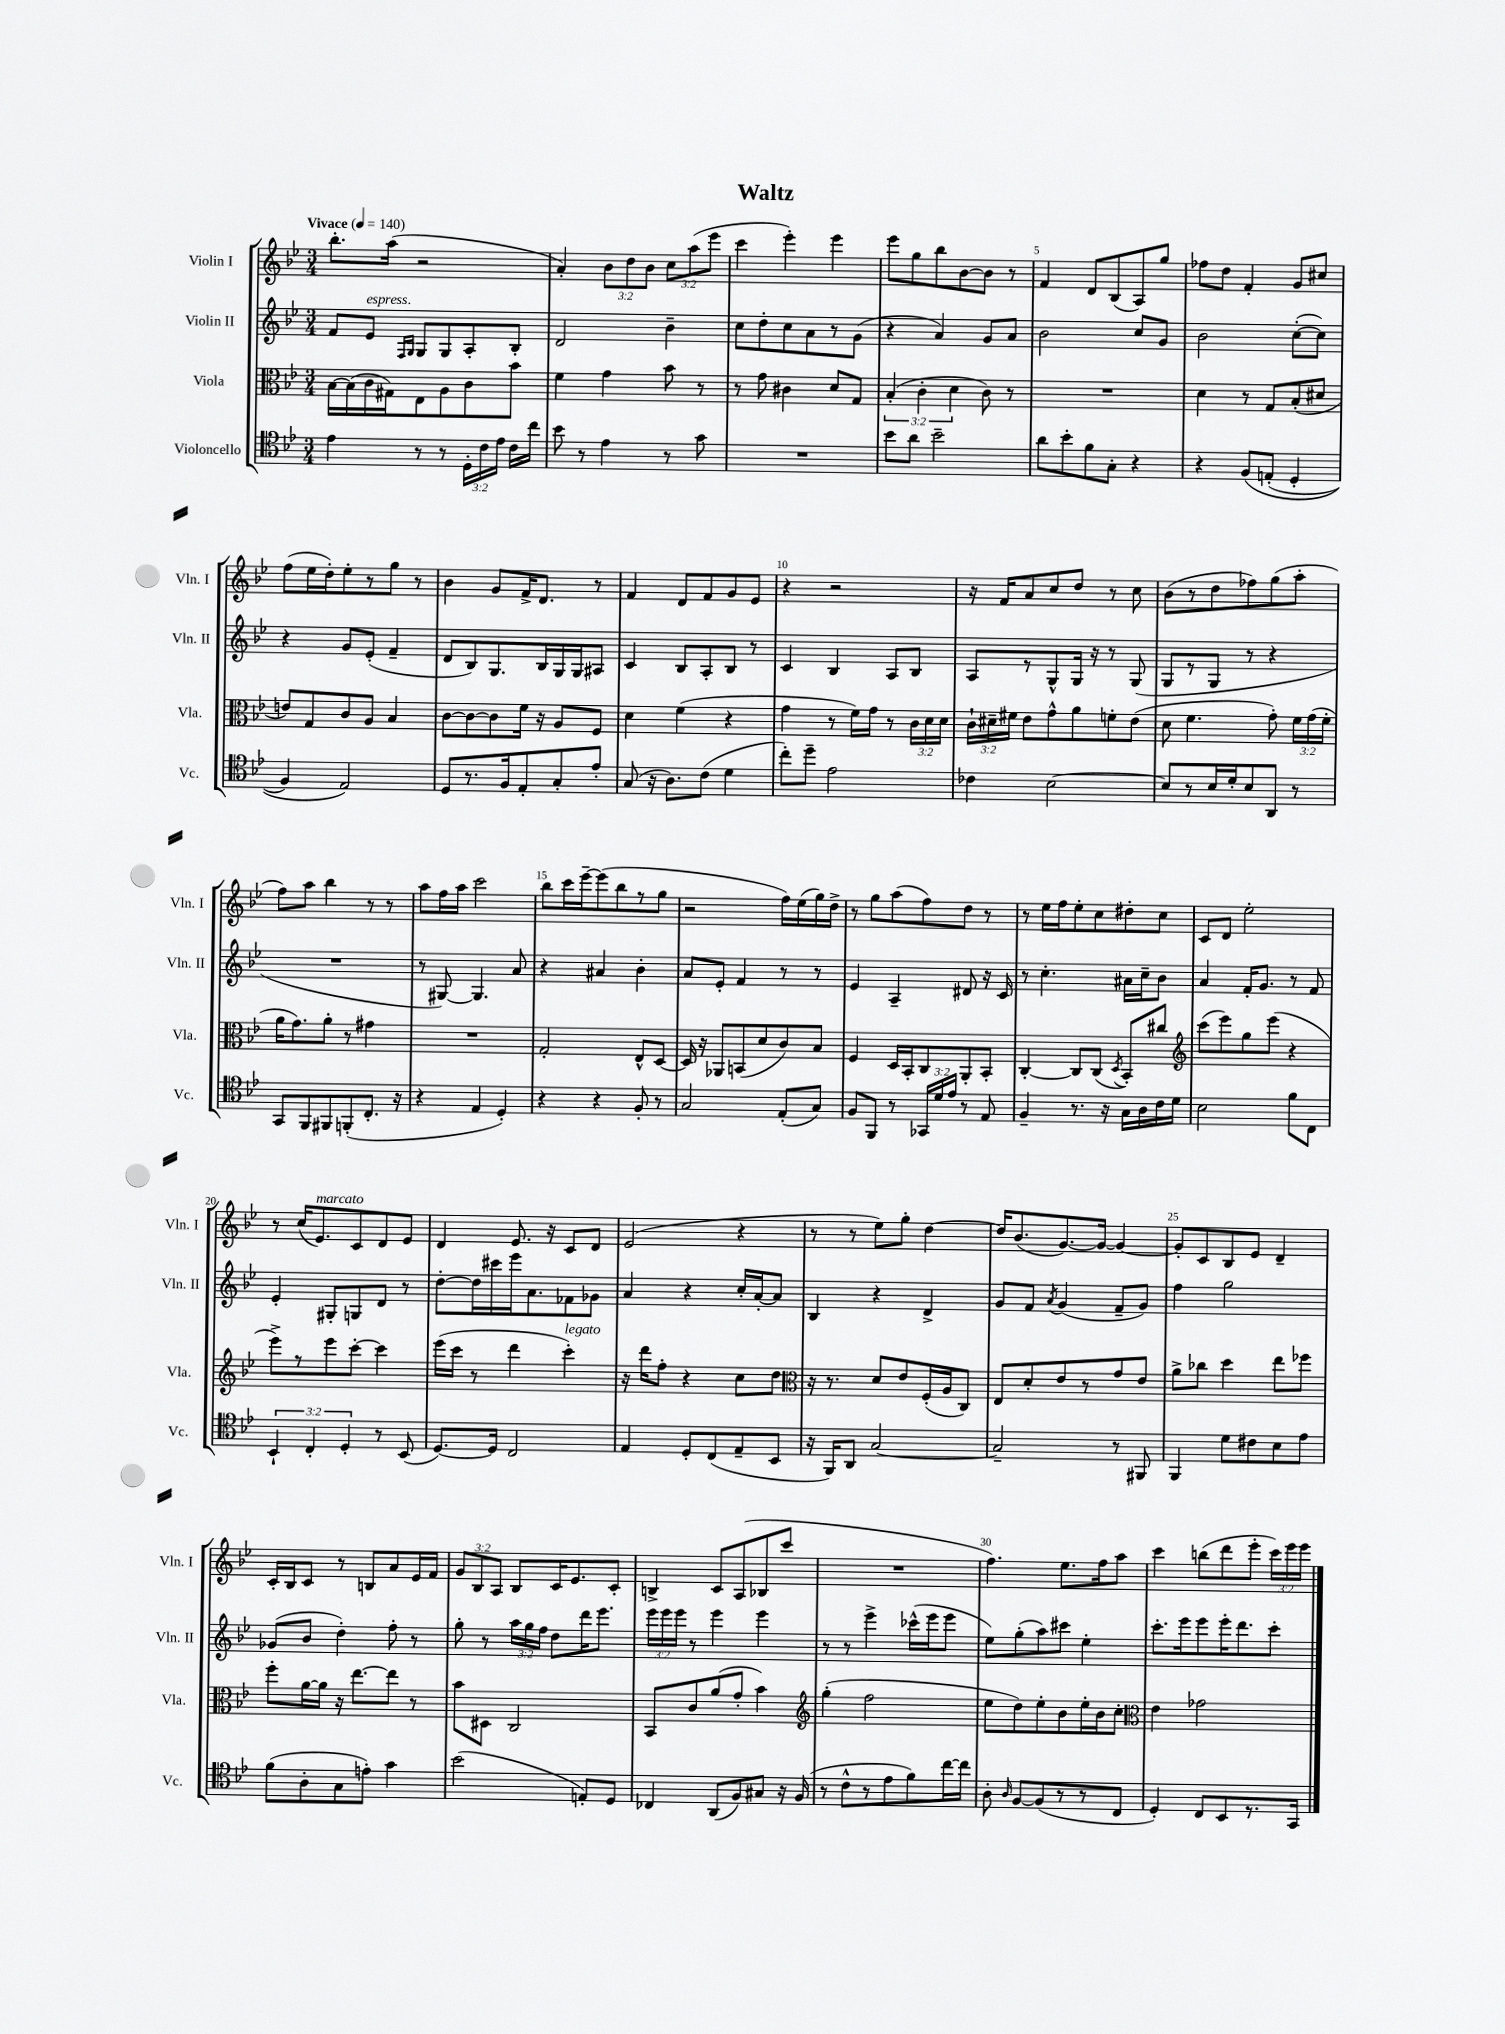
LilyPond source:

\header { title = "Waltz" }
<<
\new StaffGroup <<
\new Staff = "s0" \with { instrumentName = "Violin I" shortInstrumentName = "Vln. I" } {
    \clef treble \key bes \major \numericTimeSignature \time 3/4 \override Staff.TupletNumber.text = #tuplet-number::calc-fraction-text \tempo "Vivace" 4 = 140
    \autoBeamOff bes''8.[-. a''16]( r2 |
    a'4-.) \tuplet 3/2 { bes'8[ d''8 bes'8] } \tuplet 3/2 { c''8[ a''8( ees'''8] } |
    c'''4 ees'''4-.) ees'''4 |
    ees'''8[ g''8 bes''8 bes'8~ bes'8] r8 |
    f'4 d'8[ bes8( a8) g''8] |
    fes''8[ d''8] f'4-. g'8[ cis''8] |
    f''8[( ees''16 d''16-.) ees''8-. r8 g''8] r8 |
    bes'4 g'8[ f'16-> d'8.] r8 |
    f'4 d'8[ f'8 g'8 ees'8] |
    r4 r2 |
    r16 f'16[ a'8 c''8 d''8] r8 c''8 |
    bes'8[( r8 d''8 fes''8) g''8( a''8]-. |
    f''8[) a''8] bes''4 r8 r8 |
    a''8[ f''16 a''16] c'''2 |
    bes''8[ c'''16 ees'''16~-- ees'''8( bes''8 r8 g''8] |
    r2 f''16[) ees''16( g''16) d''16]-> |
    r8 g''8[ a''8( f''8) d''8] r8 |
    r8 ees''16[ f''16 ees''8-. c''8 dis''8-. c''8] |
    c'8[ d'8] ees''2-. |
    r8 c''16[( ees'8.^\markup { \italic "marcato" }) c'8 d'8 ees'8] |
    d'4 ees'8. r16 c'8[ d'8] |
    ees'2( r4 |
    r8 r8 ees''8[) g''8]-. d''4~ |
    d''16[ bes'8.( g'8.~) g'16]~ g'4~ |
    g'8[-. c'8 bes8 ees'8] d'4-- |
    c'16[-. bes16 c'8] r8 b8[ a'8 ees'16 f'16] |
    \tuplet 3/2 { g'8[ bes8 a8] } bes8[ c'16 ees'8. c'8]-. |
    b4-> c'8[ a8( bes8 c'''8] |
    R2. |
    f''4.) ees''8.[ f''16 a''8] |
    c'''4 b''8[( d'''8 ees'''8]-. \tuplet 3/2 { c'''16[) ees'''16 ees'''16] } \bar "|." |
}
\new Staff = "s1" \with { instrumentName = "Violin II" shortInstrumentName = "Vln. II" } {
    \clef treble \key bes \major \numericTimeSignature \time 3/4 \override Staff.TupletNumber.text = #tuplet-number::calc-fraction-text
    \autoBeamOff f'8[ ees'8]^\markup { \italic "espress." } \grace { f16[ g16] } g8[ g8 a8-. bes8]-. |
    d'2 bes'4-- |
    c''8[ d''8-. c''8 a'8 r8 g'8]( |
    r4 a'4) g'8[ a'8] |
    bes'2 c''8[ g'8] |
    bes'2 c''8[~-.( c''8]) |
    r4 g'8[ ees'8]-.( f'4-- |
    d'8[ bes8) g8. bes16 g16 g16 ais8] |
    c'4 bes8[ a8-. bes8] r8 |
    c'4 bes4 a8[ bes8] |
    a8[ r8 g8-^ g16] r16 r8 g8( |
    g8[ r8 g8] r8 r4 |
    R2. |
    r8 gis8~) gis4. a'8 |
    r4 ais'4 bes'4-. |
    a'8[ ees'8]-. f'4 r8 r8 |
    ees'4 a4-- dis'8 r16 c'16 |
    r8 c''4.-. ais'16[ c''16-- bes'8] |
    a'4 f'16[-. g'8.] r8 f'8 |
    ees'4-. gis8[-. g8 d'8] r8 |
    d''8[~-. d''16 cis'''16 ees'''16 a'8. fes'8 ges'8] |
    a'4 r4 c''16[-. a'16~-. a'8] |
    bes4 r4 d'4-> |
    g'8[ f'8] \acciaccatura { a'8 } g'4( f'8[-- g'8]) |
    f''4 g''2 |
    ges'8[( bes'8] d''4-.) f''8-. r8 |
    g''8-. r8 \tuplet 3/2 { a''16[ g''16 f''16] } d''8[ d'''16 ees'''8.] |
    \tuplet 3/2 { ees'''16[ ees'''16 ees'''16] } r8 ees'''4 ees'''4 |
    r8 r8 ees'''4-> ces'''16[-^( ees'''16 ees'''8] |
    ees''8[) g''8-.( a''8) cis'''8] ees''4-. |
    c'''8.[-. ees'''16 ees'''8 ees'''16-. d'''8. c'''8]-. \bar "|." |
}
\new Staff = "s2" \with { instrumentName = "Viola" shortInstrumentName = "Vla." } {
    \clef alto \key bes \major \numericTimeSignature \time 3/4 \override Staff.TupletNumber.text = #tuplet-number::calc-fraction-text
    \autoBeamOff bes16[~ bes16( c'16 gis16) ees8 a8 c'8 bes'8] |
    f'4 g'4 bes'8 r8 |
    r8 g'8 cis'4 d'8[ g8] |
    \tuplet 3/2 { bes4-.( c'4-. d'4 } c'8) r8 |
    R2. |
    d'4 r8 g8[ bes8-.( dis'8] |
    e'8[) g8 c'8 a8] bes4 |
    c'8[~ c'8~ c'8 f'16] r16 a8[ f8] |
    d'4 f'4( r4 |
    g'4 r8 f'16[) g'16] r8 \tuplet 3/2 { c'16[ d'16 d'16] } |
    \tuplet 3/2 { c'16[-! dis'16-- fis'16] } ees'8[ g'8-^ a'8 f'8-. ees'8]( |
    d'8 f'4. g'8-.) \tuplet 3/2 { f'16[ g'16( f'16]-. } |
    a'16[ g'8.) a'8]-. r8 gis'4 |
    R2. |
    g2-. ees8[-^ d8]~ |
    d16 r16 aes,8[ b,8( d'8 c'8) bes8] |
    f4 d16[ bes,16-. c8 a,8-. bes,8]-. |
    c4~-. c8[ c8]( \acciaccatura { d8 } bes,8[-.) cis''8] |
    \clef treble c'''8[( ees'''8) g''8 ees'''8]( r4 |
    ees'''8[->) r8 ees'''8 c'''8]~-. c'''4 |
    ees'''16[( c'''16] r8 d'''4 c'''4-.^\markup { \italic "legato" }) |
    r16 d'''16[ f''8]-. r4 c''8[ d''8] |
    \clef alto r16 r8. d'8[ ees'8 f16-.( a16 c8]) |
    ees8[ d'8-. ees'8 r8 g'8 ees'8] |
    a'8[-> ces''8] d''4 ees''8[ fes''8] |
    f''8[-. a'16~ a'16] r16 ees''8.[~ ees''8] r8 |
    bes'8[ dis8] c2 |
    bes,8[ c'8 a'8( g'8]-. bes'4) |
    \clef treble g''4-.( f''2 |
    ees''8[ d''8) ees''8-. bes'8 ees''16-. bes'16 c''8]-. |
    \clef alto ees'4 ges'2 \bar "|." |
}
\new Staff = "s3" \with { instrumentName = "Violoncello" shortInstrumentName = "Vc." } {
    \clef tenor \key bes \major \numericTimeSignature \time 3/4 \override Staff.TupletNumber.text = #tuplet-number::calc-fraction-text
    \autoBeamOff ees'4 r8 r8 \tuplet 3/2 { d16[-. c'16 ees'16] } c'16[ c''16] |
    bes'8 r8 ees'4 r8 g'8 |
    R2. |
    bes'8[ a'8] bes'2-- |
    a'8[ bes'8-. f'8 g8]-. r4 |
    r4 f8[\( e8]-.( d4-. |
    f4) ees2\) |
    d8[ r8. f16 ees8-. g8-. ees'8]-. |
    g8( r16 a8.[) c'8]( d'4 |
    c''8[-.) d''8]-- ees'2 |
    ces'4 bes2~ |
    bes8[ r8 bes16 d'16-. bes8 a,8] r8 |
    g,8[ f,8 fis,8 f,8-.( c8.]-. r16 |
    r4 ees4 d4-.) |
    r4 r4 f8-. r8 |
    g2 ees8[-.( g8]) |
    f8[ f,8] r8 \tuplet 3/2 { ges,16[ d'16 ees'16] } r8 ees8 |
    f4-- r8. r16 g16[ a16 c'16 d'16] |
    bes2 f'8[ c8] |
    \tuplet 3/2 { bes,4-! c4-. d4-. } r8 bes,8( |
    d8.[~) d16] c2 |
    ees4 d8[-. c8( ees8-- bes,8] |
    r16 f,16[) a,8] g2~ |
    g2-- r8 fis,8 |
    f,4 d'8[ cis'8 bes8 ees'8] |
    f'8[( a8-. g8 e'8]-.) g'4 |
    bes'2( e8[-.) d8] |
    ces4 a,8[( f8) gis8] r16 f16( |
    r8 c'8[-^ r8 ees'8 f'8) c''16~ c''16] |
    a8-. \grace { a16 } f8[~ f8( r8 r8 c8] |
    d4-.) c8[ bes,8 r8. g,16] \bar "|." |
}
>>
>>
\layout { \context { \Score \override BarNumber.break-visibility = ##(#f #t #t) barNumberVisibility = #(every-nth-bar-number-visible 5) } }
